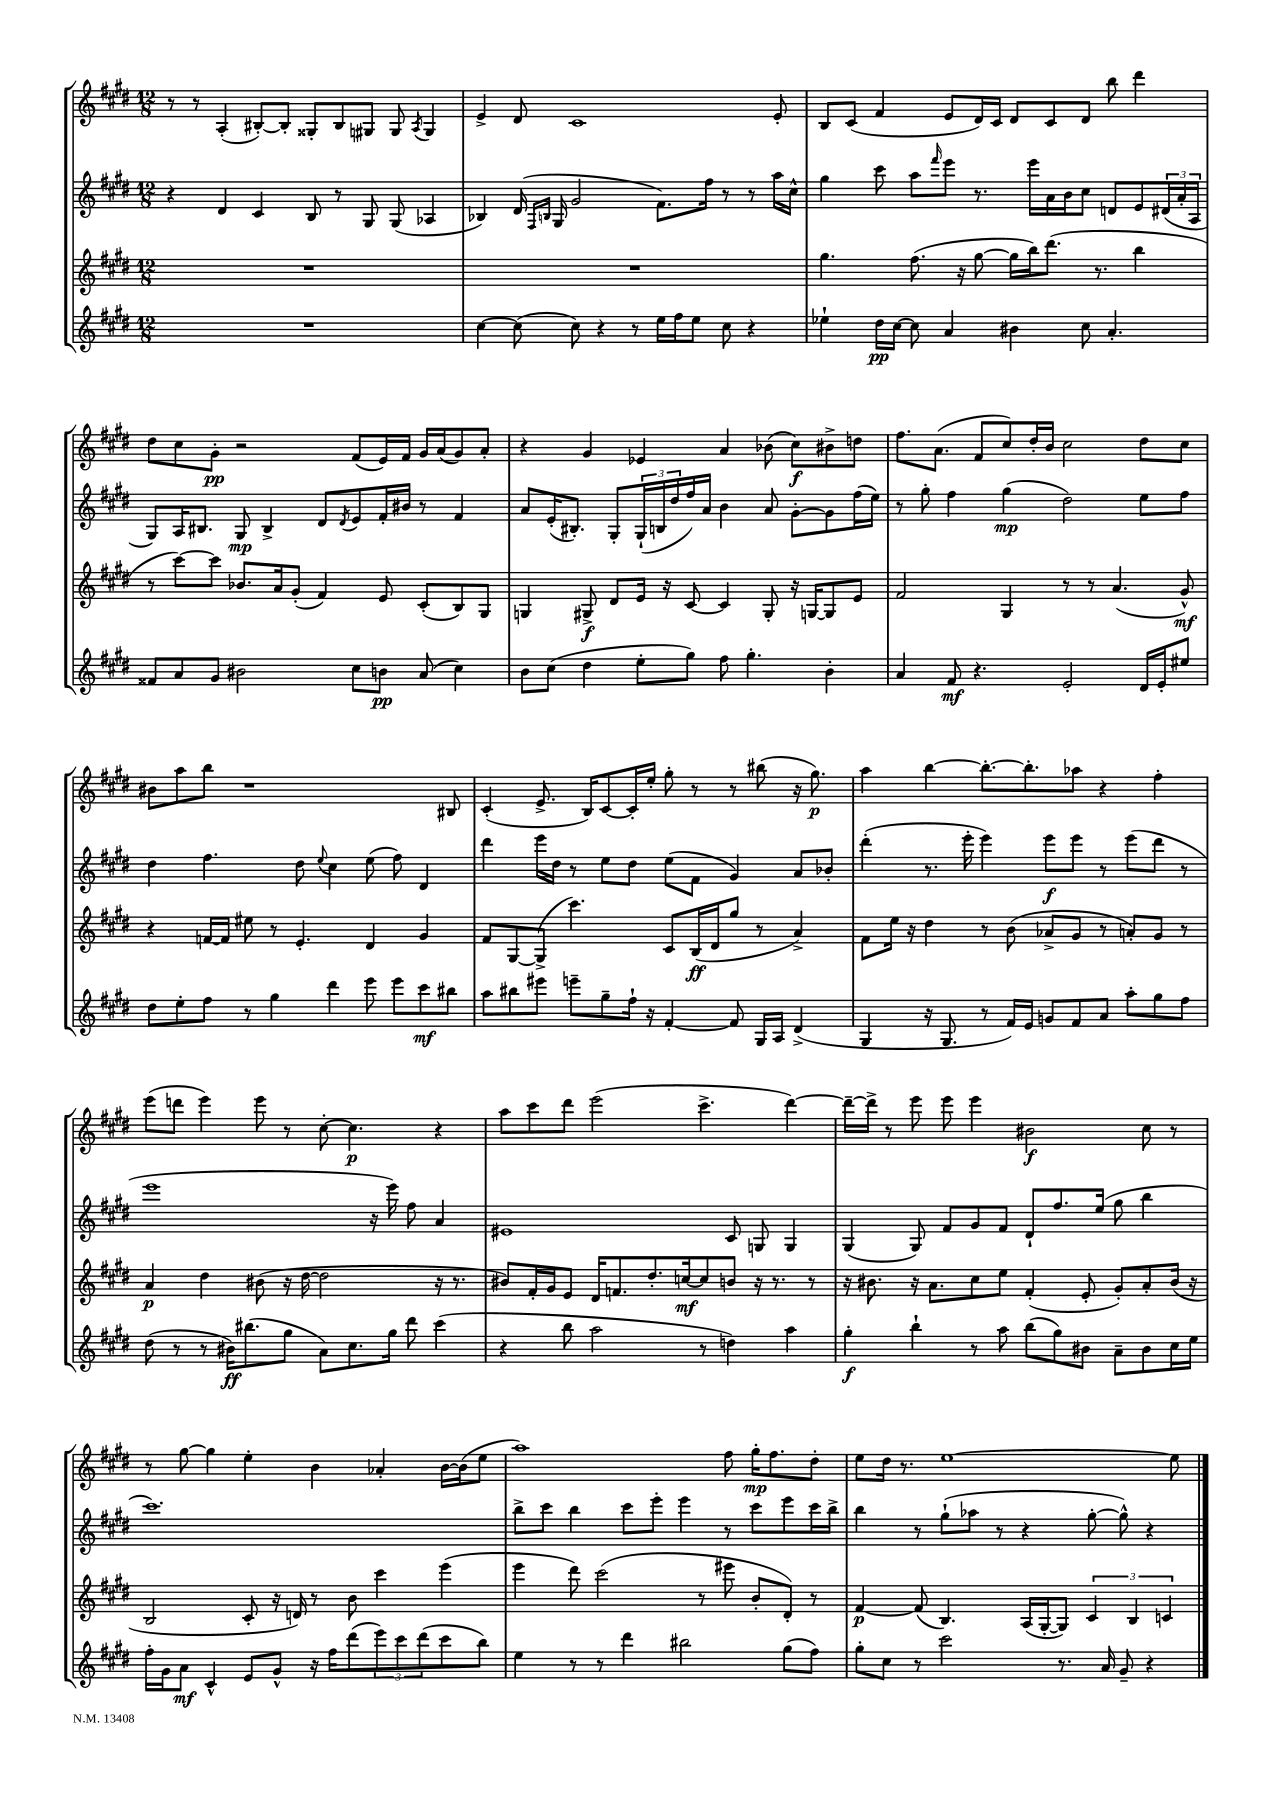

**kern	**kern	**kern	**kern
*staff4	*staff3	*staff2	*staff1
*clefG2	*clefG2	*clefG2	*clefG2
*k[f#c#g#d#]	*k[f#c#g#d#]	*k[f#c#g#d#]	*k[f#c#g#d#]
*M12/8	*M12/8	*M12/8	*M12/8
1.r	1.r	4r	8r
.	.	.	8r
.	.	4d#	(4A'
.	.	4c#	[8B#')
.	.	.	8B#']
.	.	8B	8G##'
.	.	8r	8B#
.	.	8G#	8G#
.	.	(8G#	8G#
.	.	.	8qA
.	.	4A-	4G#
=	=	=	=
[4cc#	1.r	4B-)	4e^
(8cc#]	.	(16d#	8d#
.	.	16qqF#	.
.	.	16qqB	.
.	.	16G#	.
8cc#)	.	2g#	1c#
4r	.	.	.
8r	.	.	.
16ee	.	8.f#)	.
16ff#	.	.	.
8ee	.	.	.
.	.	16ff#	.
8cc#	.	8r	.
4r	.	8r	.
.	.	16aa	8e'
.	.	16cc#^^	.
=	=	=	=
4ee-`	4.gg#	4gg#	8B
.	.	.	(8c#
16dd#	.	8ccc#	4f#
[16cc#	.	.	.
8cc#]	(8.ff#	8aa	.
.	.	16qqfff#	.
4a	.	8eee	8e
.	16r	.	.
.	[8gg#	8.r	16d#)
.	.	.	16c#
4b#	16gg#]	.	8d#
.	16bb)	16eee	.
.	(8.ddd#	16a	8c#
.	.	16b	.
8cc#	.	8cc#	8d#
.	8.r	.	.
4.a'	.	8d	8bb
.	4bb	8e	4ddd#
.	.	(24d#	.
.	.	24a'	.
.	.	24A	.
=	=	=	=
8f##	8r	8G#)	8dd#
8a	[8ccc#)	16A	8cc#
.	.	8.B#	.
8g#	8ccc#]	.	8g#'
2b#	8.b-	8G#	2r
.	.	4B#^	.
.	16a	.	.
.	(8g#'	.	.
.	4f#)	8d#	.
.	.	8qd#	.
8cc#	.	8e	(8f#
8b	8e	16f#'	16e)
.	.	16b#	16f#
(8a	(8c#'	8r	16g#
.	.	.	(16a
4cc#)	8B)	4f#	8g#)
.	8G#	.	8a'
=	=	=	=
8b	4G	8a	4r
(8cc#	.	(16e'	.
.	.	8.B#')	.
4dd#	8G#^	.	4g#
.	8d#	8G#'	.
8ee'	16e	(24G#`	4e-
.	.	24B	.
.	16r	.	.
.	.	24dd#	.
8gg#)	[8c#	16ff#)	.
.	.	16a	.
8ff#	4c#]	4b	4a
4.gg#'	.	.	.
.	8G#'	8a	(8b-
.	16r	[8g#'	8cc#)
.	[16G	.	.
4b'	8G]	8g#]	8b#^
.	8e	(16ff#	8dd
.	.	16ee)	.
=	=	=	=
4a	2f#	8r	8.ff#
.	.	8gg#'	.
.	.	.	(8.a
8f#	.	4ff#	.
4.r	.	.	8f#
.	4G#	(4gg#	8cc#)
.	.	.	16dd#'
.	.	.	16b
2e'	8r	2dd#)	2cc#
.	8r	.	.
.	(4.a	.	.
16d#	.	8ee	8dd#
16e'	.	.	.
8ee#	8g#^^)	8ff#	8cc#
=	=	=	=
8dd#	4r	4dd#	8b#
8ee'	.	.	8aa
8ff#	[16f	4.ff#	8bb
.	16f]	.	.
8r	8ee#	.	1r
4gg#	8r	.	.
.	4.e'	8dd#	.
.	.	8qqee	.
4ddd#	.	4cc#	.
8eee	4d#	(8ee	.
8eee	.	8ff#)	.
8ccc#	4g#	4d#	.
8bb#	.	.	8B#
=	=	=	=
8aa	8f#	4ddd#	(4c#'
8bb#	[8G#	.	.
8eee#	(8G#^]	16eee	8.e^
.	.	16dd#	.
8eee~	4.ccc#)	8r	.
.	.	.	16B)
8gg#~	.	8ee	[8c#
16ff#`	.	8dd#	16c#']
16r	.	.	16ee'
[4f#'	8c#	(8ee	8gg#'
.	(16B	8f#	8r
.	16d#	.	.
8f#]	8gg#	4g#)	8r
16G#	8r	.	(8bb#
16A	.	.	.
(4d#^	4a^)	8a	16r
.	.	.	8.gg#)
.	.	8b-'	.
=	=	=	=
4G#	8f#	(4ddd#'	4aa
.	16ee	.	.
.	16r	.	.
16r	4dd#	8.r	[4bb
8.G#	.	.	.
.	.	16eee'	.
8r	8r	4eee)	8.bb'_
16f#)	(8b	.	.
16e	.	.	8.bb']
8g	8a-^	8eee	.
8f#	8g#	8eee	8aa-
8a	8r	8r	4r
8aa'	8a')	(8eee	.
8gg#	8g#	8ddd#	4ff#'
8ff#	8r	8r	.
=	=	=	=
(8dd#	4a	1eee	(8eee
8r	.	.	8ddd
8r	4dd#	.	4eee)
16b#)	.	.	.
(8.bb#	.	.	.
.	(8b#	.	8eee
8gg#	16r	.	8r
.	[16dd#	.	.
8a)	2dd#]	.	[8cc#'
8.cc#	.	.	4.cc#]
.	.	16r	.
16gg#	.	16eee)	.
8ddd#	.	8ff#	.
(4ccc#	16r	4a	4r
.	8.r	.	.
=	=	=	=
4r	8b#)	1e#	8aa
.	16f#'	.	8ccc#
.	16g#	.	.
8bb	8e	.	8ddd#
2aa	16d#	.	(2eee
.	8.f	.	.
.	8.dd#'	.	.
.	[16cc	.	.
8r	8cc]	.	4.ccc#^
4dd)	8b	8c#	.
.	16r	8G	.
.	8.r	.	.
4aa	.	4G	[4ddd#)
.	8r	.	.
=	=	=	=
4gg#'	16r	(4G#	16ddd#~_
.	8.b#	.	16ddd#^]
.	.	.	8r
4bb`	16r	8G#)	8eee
.	8.a	.	.
.	.	8f#	8eee
8r	8cc#	8g#	4eee
8aa	8ee	8f#	.
(8bb	(4f#'	8d#`	2b#
8gg#)	.	8.ff#	.
8b#	8e'	.	.
.	.	(16ee	.
8a~	8g#')	8gg#	.
8b#	8a'	4bb	8cc#
16cc#	(16b#	.	8r
16ee	16r	.	.
=	=	=	=
16ff#'	2B	1.ccc#)	8r
16g#	.	.	.
8a	.	.	[8gg#
4c#^^	.	.	4gg#]
8e	8c#'	.	4ee'
8g#^^	16r	.	.
.	16d)	.	.
16r	8r	.	4b
16ff#	.	.	.
(8ddd#	8b	.	.
12eee)	4ccc#	.	4a-'
12ccc#	.	.	.
(12ddd#	.	.	.
8ccc#	(4eee	.	[16b
.	.	.	(16b]
8bb)	.	.	8ee
=	=	=	=
4ee	4eee	8bb^	1aa)
.	.	8ccc#	.
8r	8ddd#)	4bb	.
8r	(2ccc#	.	.
4ddd#	.	8ccc#	.
.	.	8eee'	.
2bb#	.	4eee	.
.	8r	.	.
.	8eee#	8r	8ff#
.	8b'	8ccc#	16gg#'
.	.	.	8.ff#
(8gg#	8d#')	8eee	.
8ff#)	8r	16ccc#	8dd#'
.	.	16bb^	.
=	=	=	=
8gg#'	[4f#	4bb	8ee
8cc#	.	.	16dd#
.	.	.	8.r
8r	(8f#]	8r	.
2ccc#	4.B)	(8gg#`	[1ee
.	.	8aa-	.
.	.	8r	.
.	(16A	4r	.
.	[16G#'	.	.
8.r	8G#])	.	.
.	6c#	[8gg#'	.
16a	.	.	.
8g#~	.	8gg#^^])	.
.	6B	.	.
4r	.	4r	.
.	6c	.	.
.	.	.	8ee]
==	==	==	==
*-	*-	*-	*-
